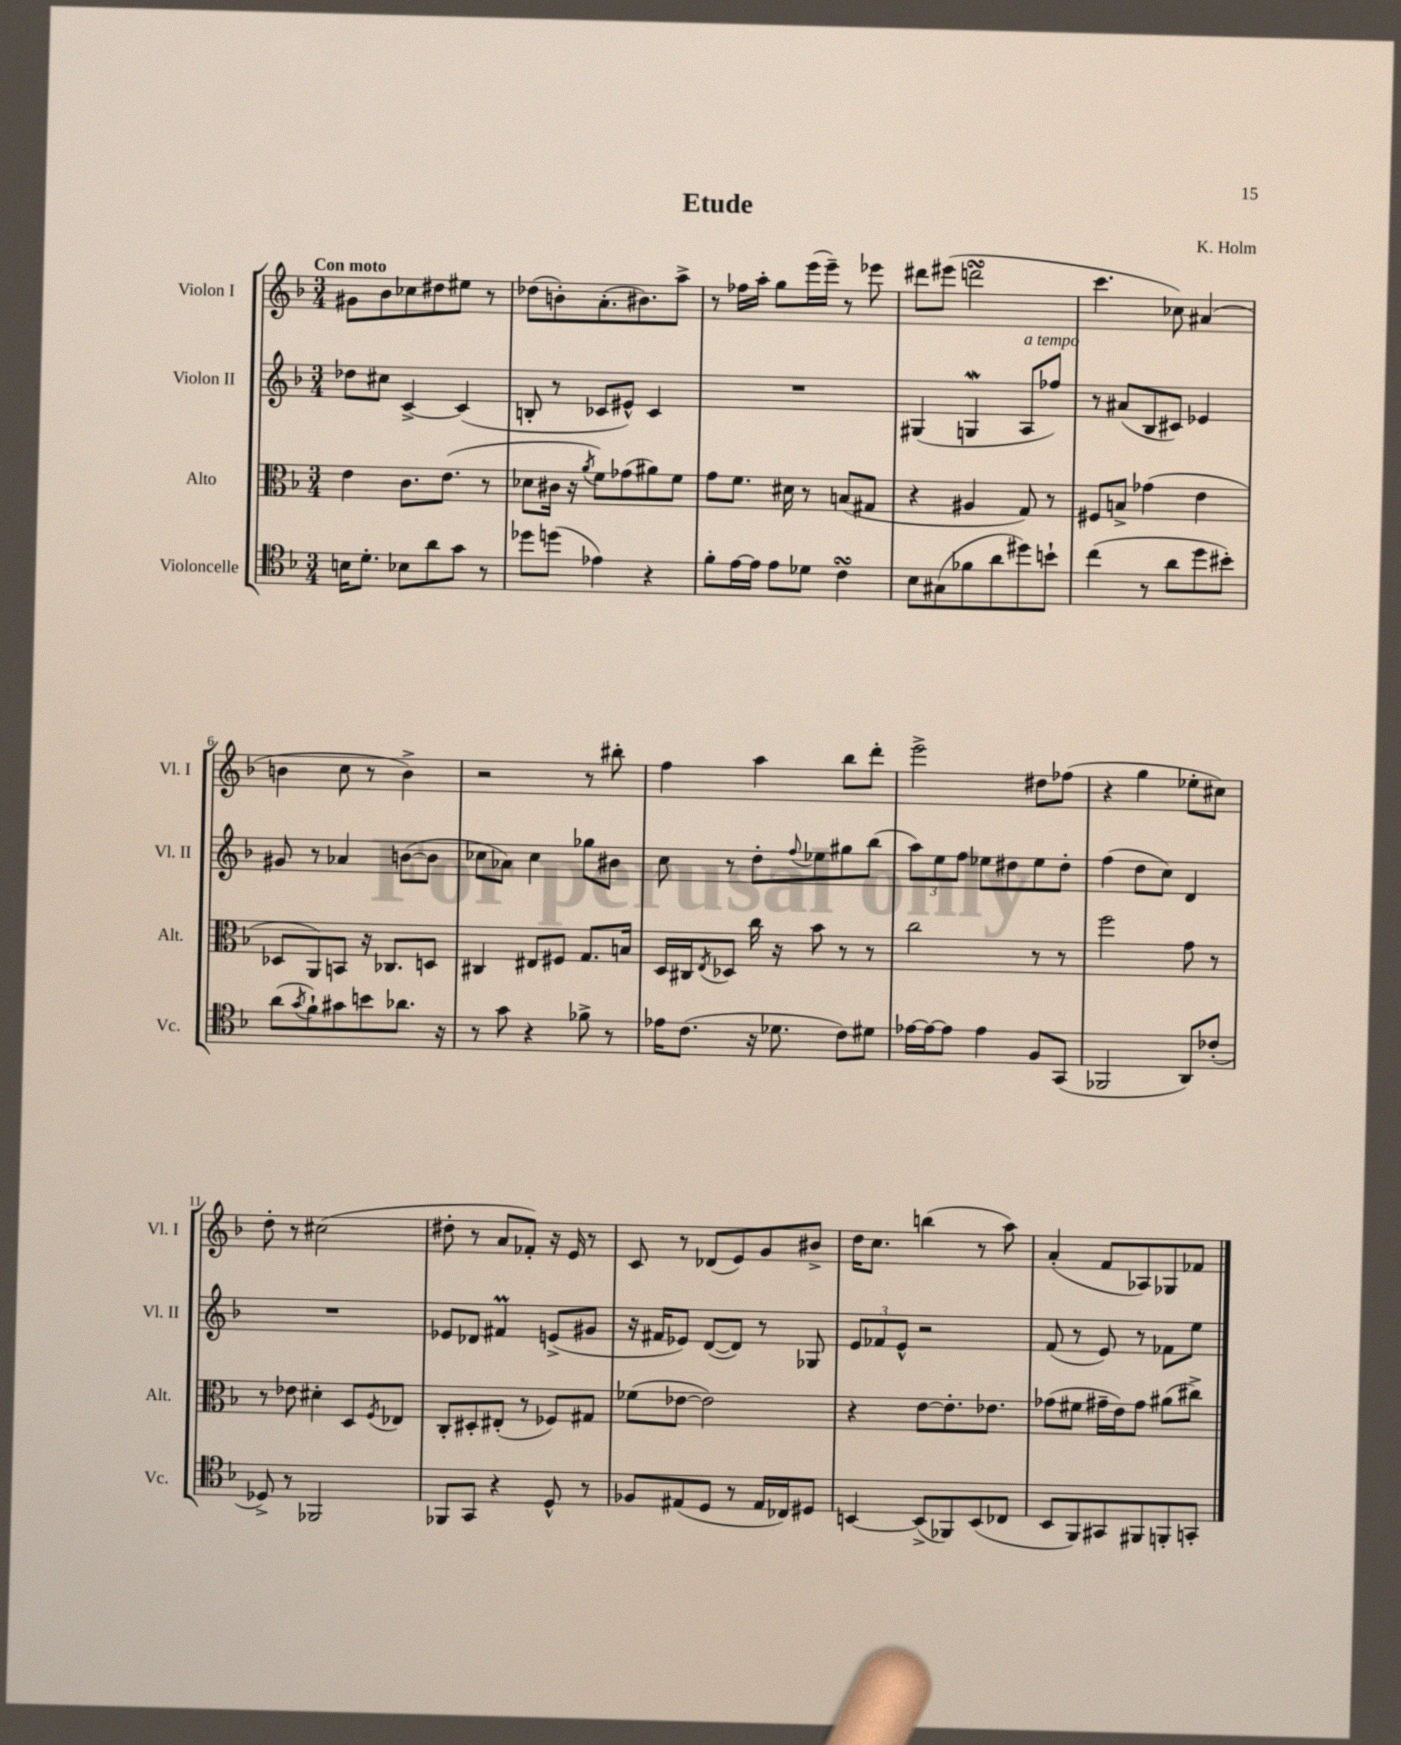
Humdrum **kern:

**kern	**kern	**kern	**kern
*part4	*part3	*part2	*part1
*staff4	*staff3	*staff2	*staff1
*I"Violoncelle	*I"Alto	*I"Violon II	*I"Violon I
*I'Vc.	*I'Alt.	*I'Vl. II	*I'Vl. I
*clefC4	*clefC3	*clefG2	*clefG2
*k[b-]	*k[b-]	*k[b-]	*k[b-]
*M3/4	*M3/4	*M3/4	*M3/4
=1	=1	=1	=1
!	!	!	!LO:TX:a:B:t=Con moto
16Bn\KL	4e\	8dd-X\L	8g#X\L
8.d'\J	.	.	.
.	.	8cc#X\J	8b-\
8B-X\L	8.c\L	[4c^/	8cc-X\
8a\	.	.	8dd#X\
.	(8.e\J	.	.
8g\J	.	(4c/]	8ee#X\J
8r	8r	.	8r
=2	=2	=2	=2
8dd-X\L	8d-X\L	8Bn'/	(8dd-X\L
(8ddn\J	16c#X\Jk	8r	8bn'\)
.	16r	.	.
.	8qa/	.	.
4e-X\)	8f\L)	8c-X/L	(8.a'\
.	(8g-X\	8e#X^^/J)	.
.	.	.	8.b#X\)
4r	8a#X\)	4c-/	.
.	8f\J	.	8aa^\J
=3	=3	=3	=3
8f'\L	8g\L	2.r	8r
[16e\L	8.f\J	.	16ff-X\LL
16e\JJ]	.	.	16aa'\JJ
8e\L	.	.	8gg\L
.	16d#X\	.	.
8d-X\J	8r	.	(16eee\L
.	.	.	16eee~\JJ)
4csSSS\	(8Bn/L	.	8r
.	8G#X/J	.	8eee-X\
=4	=4	=4	=4
8B-\L	4r	(4G#X/	8ddd#X\L
(8G#X\	.	.	(8eee#X\J
8f-X\	4A#X/	4GnW/	2dddnsSSS\
8a\	.	.	.
!	!	!LO:TX:a:i:t=a tempo	!
8dd#X\)	8G/)	8A/L	.
8bn`\J	8r	8ff-X/J)	.
=5	=5	=5	=5
(4cc\	8F#X/L	8r	4.ccc\
.	8Bn^/J	(8a#X/L	.
8r	(4g-X\	8B-/	.
8a\L	.	8c#X/J)	8cc-X\)
8dd\	4e\	4e-X/	(4a#X/
8b#X'\J)	.	.	.
!!LO:LB:g=z
=6	=6	=6	=6
(8a\L	8D-X/L	8g#X/	4bn\
8qg/	.	.	.
8f`\)	8AA/)	8r	.
8g#X\	8BBn/J	4a-X/	8cc\
8bn\	16r	.	8r
.	8.C-X/L	.	.
8.a-X\J	.	([8bn\L	4b^\)
.	8Dn/J	8b\J]	.
16r	.	.	.
=7	=7	=7	=7
8r	4C#X/	8cc-X\L	2r
8g\	.	8a-X\J)	.
4r	8E#X/L	4cc-\	.
.	8F#X/J	.	.
8f-X^\	8.G/L	8gg-X\L	8r
8r	.	8b#X\J	8bb#X'\
.	16Bn/Jk	.	.
=8	=8	=8	=8
16e-X\KL	16D/LL	8cc\	4ff\
(8.c\J	16C#X/J	.	.
.	8qE/	.	.
.	8D-X/J	8r	.
16r	16cc\	8dd'\L	4aa\
8.d-X\	16r	.	.
.	.	8qqff/	.
.	8b-\	8ee-X\	.
8c\L)	8r	8gg#X\	8bb-\L
8d#X\J	8r	(8bb-\J	8ddd'\J
=9	=9	=9	=9
[16e-X\LL	2cc\	12aa\L)	2eee^\
16e-\J_	.	.	.
.	.	12ee\	.
8e-\J]	.	.	.
.	.	12ff\J	.
4e-\	.	8ee-X\L	.
.	.	8dd#X\	.
8F/L	8r	8ee-\	8dd#X\L
(8GG/J	8r	8dd#'\J	(8ff-X\J
=10	=10	=10	=10
2FF-X/	2ff\	(4ff\	4r
.	.	8dd\L	4gg\
.	.	8cc\J)	.
8AA/L)	8g\	4d/	8ee-X'\L
(8c-X'/J	8r	.	8cc#X\J)
!!LO:LB:g=z
=11	=11	=11	=11
8D-X^/)	8r	2.r	8dd'\
8r	8e-X\	.	8r
2FF-X/	4d#X'\	.	(2cc#X\
.	8D/L	.	.
.	8qF/	.	.
.	8E-X/J	.	.
=12	=12	=12	=12
8FF-X/L	8C'/L	8e-X/L	8dd#X'\
8GG/J	8D#X'/	8d-X/J	8r
4r	(8E#X'/J	4f#Xm/	8a/L
.	8r	.	8f-X'/J)
8D^^/	8F-X/L)	(8en^/L	16r
.	.	.	16e/
8r	8G#X/J	8g#X/J	8r
=13	=13	=13	=13
8F-X/L	(8f-X\L	16r	8c/
.	.	16f#X/KL	.
(8E#X/	[8e-X\J	8e-X/J)	8r
8D/J	2e-\])	([8d/L	(8d-X/L
8r	.	8d/J])	8e/)
16E#/LL	.	8r	8g/
16C-X/J)	.	.	.
8D#X/J	.	8G-X/	8b#X^/J
=14	=14	=14	=14
[4BBn/	4r	12e/L	16dd\KL
.	.	.	8.cc\J
.	.	12f-X/	.
.	.	12e^^/J	.
(8BB^/L]	[8e\L	2r	(4bbn\
8FF-X/)	8.e'\]	.	.
(8BB/	.	.	8r
.	8.e-X\J	.	.
8C-X/J	.	.	8aa\)
=15	=15	=15	=15
8BB-/L	(8g-X\L	(8f/	(4a'/
8FF/)	8f#X\J	8r	.
8GG#X/	16g#X~\LL	8e/)	8f/L
.	16e\J)	.	.
8FF#X/	8g#\J	8r	8A-X/)
8FFn'/	(8a#X\L	8f-X\L	8G-X/
8GGn'/J	8cc#X^\J)	8ee\J	8f-X/J
==	==	==	==
*-	*-	*-	*-
